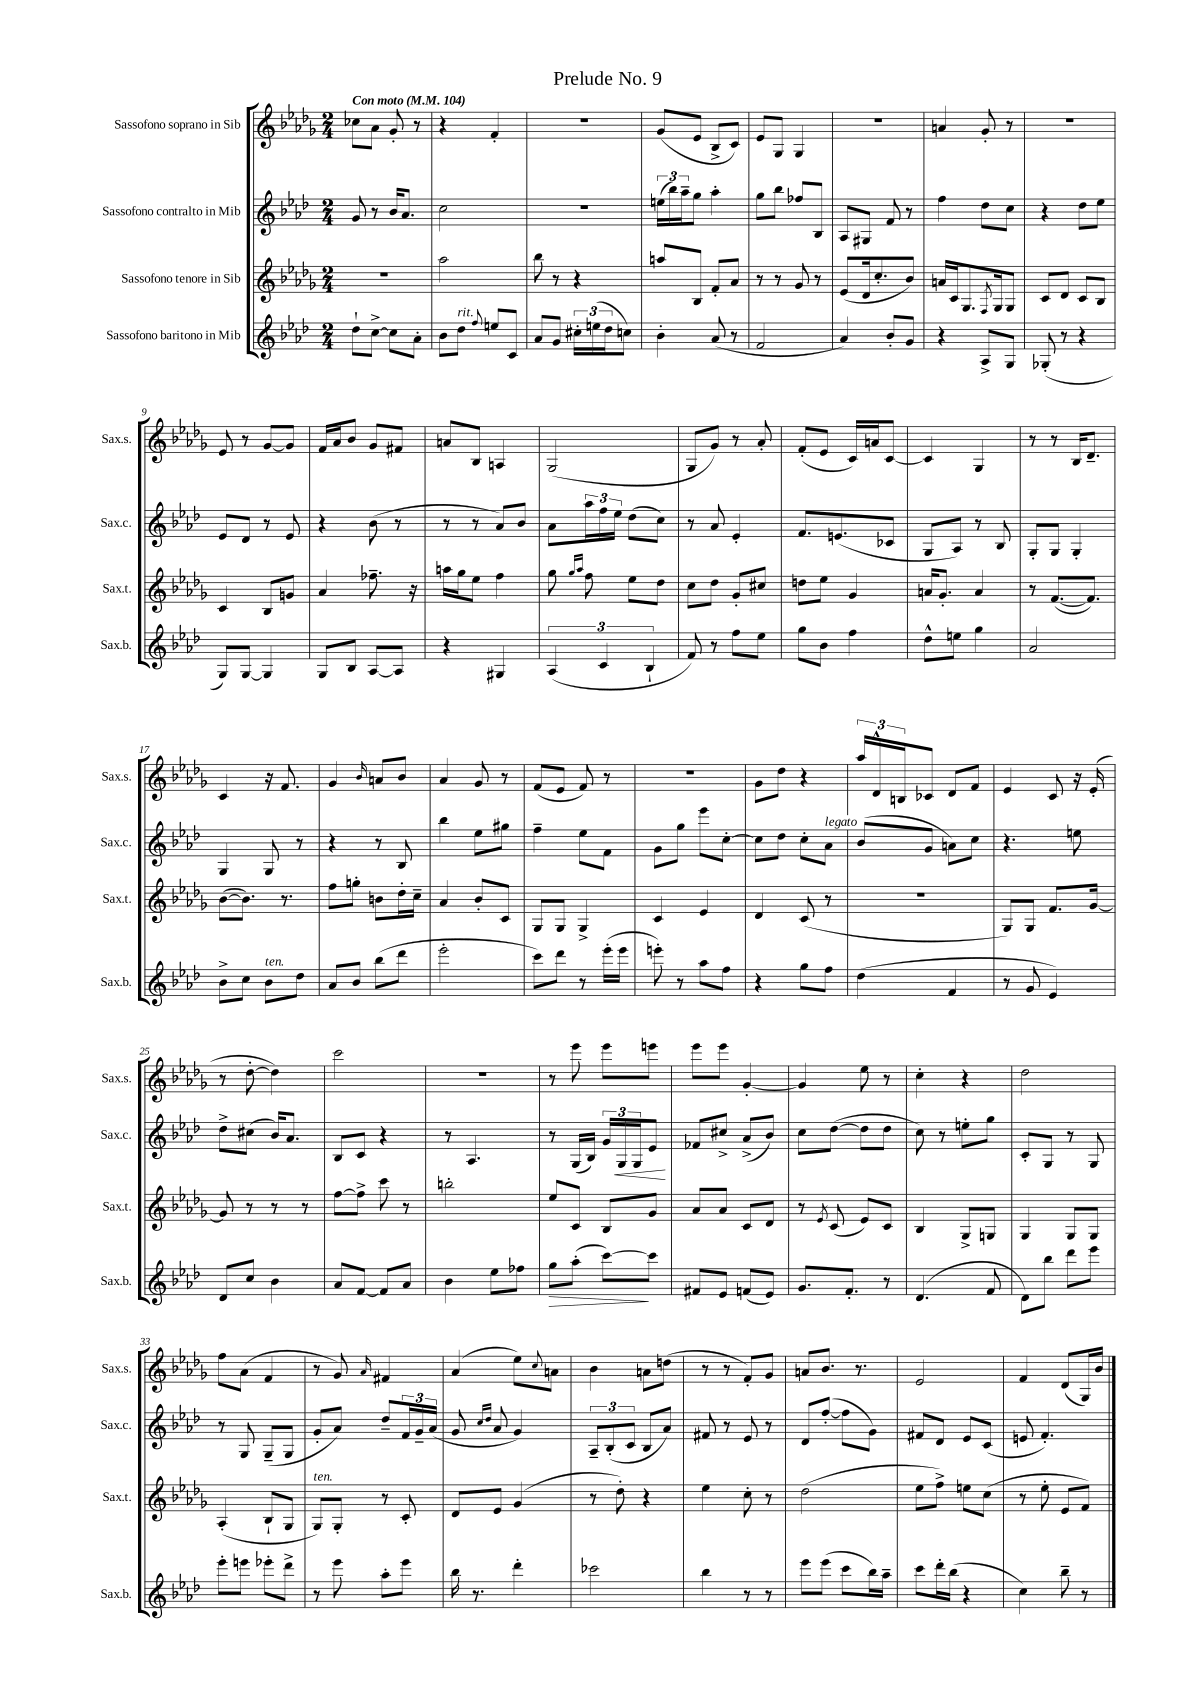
\header { title = "Prelude No. 9" }
<<
\new StaffGroup <<
\new Staff = "s0" \with { instrumentName = "Sassofono soprano in Sib" shortInstrumentName = "Sax.s." } {
    \clef treble \key des \major \numericTimeSignature \time 2/4 \tempo "Con moto" 4 = 104
    ces''8 aes'8 ges'8-. r8 |
    r4 f'4-. |
    r2 |
    ges'8( ees'8 bes8-> c'8) |
    ees'8 ges8 ges4 |
    r2 |
    a'4 ges'8-. r8 |
    r2 |
    ees'8 r8 ges'8~ ges'8 |
    f'16 aes'16 bes'8 ges'8 fis'8 |
    a'8 bes8 a4 |
    ges2( |
    ges8 ges'8) r8 aes'8-. |
    f'8-.( ees'8 c'16) a'16 c'8~ |
    c'4 ges4 |
    r8 r8 bes16 des'8.-- |
    c'4 r16 f'8. |
    ges'4 \grace { bes'16 } a'8 bes'8 |
    aes'4 ges'8 r8 |
    f'8( ees'8 f'8) r8 |
    R2 |
    ges'8 des''8 r4 |
    \tuplet 3/2 { aes''16 des'16-^ b16 } ces'8 des'8 f'8 |
    ees'4 c'8 r16 ees'16-.( |
    r8 des''8~-. des''4) |
    c'''2 |
    R2 |
    r8 ees'''8 ees'''8 e'''8 |
    ees'''8 ees'''8 ges'4~-. |
    ges'4 ees''8 r8 |
    c''4-. r4 |
    des''2 |
    f''8 aes'8( f'4 |
    r8 ges'8) \grace { aes'16 } fis'4 |
    aes'4( ees''8) \appoggiatura { c''8 } a'8 |
    bes'4 a'8 d''8( |
    r8 r8 f'8-.) ges'8 |
    a'8 bes'8. r8. |
    ees'2 |
    f'4 des'8( ges16) bes'16 \bar "|." |
}
\new Staff = "s1" \with { instrumentName = "Sassofono contralto in Mib" shortInstrumentName = "Sax.c." } {
    \clef treble \key aes \major \numericTimeSignature \time 2/4
    g'8 r8 bes'16 aes'8. |
    c''2 |
    R2 |
    \tuplet 3/2 { e''16( bes''16) aes''16-- } g''8 aes''4-. |
    g''8 bes''8 fes''8 bes8 |
    aes8 gis8 f'8 r8 |
    f''4 des''8 c''8 |
    r4 des''8 ees''8 |
    ees'8 des'8 r8 ees'8 |
    r4 bes'8( r8 |
    r8 r8 aes'8) bes'8 |
    aes'8 \tuplet 3/2 { aes''16 f''16 ees''16 } des''8( c''8) |
    r8 aes'8 ees'4-. |
    f'8. e'8.( ces'8 |
    g8 aes8) r8 bes8 |
    g8-. g8 g4-. |
    g4 g8 r8 |
    r4 r8 bes8 |
    bes''4 ees''8 gis''8 |
    f''4-- ees''8 f'8 |
    g'8 g''8 ees'''8 c''8~-. |
    c''8 des''8 c''8-. aes'8^\markup { \italic "legato" } |
    bes'8( g'8 a'8) c''8 |
    r4. e''8 |
    des''8-> cis''8( bes'16) aes'8. |
    bes8 c'8 r4 |
    r8 aes4. |
    r8 g16( bes16) \tuplet 3/2 { g'16 g16\< g16 } ees'8\! |
    fes'8 cis''8-> aes'8->( bes'8) |
    c''8 des''8~( des''8 des''8 |
    c''8) r8 e''8-. g''8 |
    c'8-. g8 r8 g8 |
    r8 g8 g8--( g8 |
    g'8-. aes'8) des''8-- \tuplet 3/2 { f'16 g'16-- aes'16( } |
    g'8 \grace { c''16 des''16 } aes'8 g'4) |
    \tuplet 3/2 { aes8-- bes8-.( c'8 } bes8 aes'8) |
    fis'8 r8 ees'8 r8 |
    des'8 f''8~-.( f''8 g'8) |
    fis'8 des'8 ees'8 c'8( |
    e'8 f'4.-.) \bar "|." |
}
\new Staff = "s2" \with { instrumentName = "Sassofono tenore in Sib" shortInstrumentName = "Sax.t." } {
    \clef treble \key des \major \numericTimeSignature \time 2/4
    R2 |
    aes''2 |
    bes''8 r8 r4 |
    a''8 bes8 f'8-. aes'8 |
    r8 r8 ges'8 r8 |
    ees'8( des'16 c''8.-. bes'8) |
    a'16 c'16 ges8. \acciaccatura { f8 } ges16 ges8 |
    c'8 des'8 c'8 bes8 |
    c'4 bes8 g'8 |
    aes'4 fes''8.-- r16 |
    a''16 ges''16 ees''8 f''4 |
    ges''8 \grace { ges''16 aes''16 } f''8 ees''8 des''8 |
    c''8 des''8 ges'8-. cis''8 |
    d''8 ees''8 ges'4 |
    a'16 ges'8.-. a'4 |
    r8 f'8.~( f'8.) |
    bes'8~( bes'8.) r8. |
    f''8 g''8-. b'8 des''16-. c''16-- |
    aes'4 bes'8-. c'8 |
    ges8 ges8 ges4-> |
    c'4 ees'4 |
    des'4 c'8( r8 |
    R2 |
    ges8) ges8 f'8. ges'16~ |
    ges'8 r8 r8 r8 |
    f''8~ f''8-> c'''8 r8 |
    b''2-. |
    ees''8 c'8 bes8 ges'8 |
    aes'8 aes'8 c'8 des'8 |
    r8 \acciaccatura { ees'8 } c'8( ees'8) c'8 |
    bes4 ges8-> g8 |
    ges4 ges8 ges8 |
    aes4-.( bes8-! ges8 |
    ges8^\markup { \italic "ten." }) ges8-. r8 c'8-. |
    des'8 ees'8 ges'4( |
    r8 des''8-.) r4 |
    ees''4 c''8-. r8 |
    des''2( |
    ees''8 f''8->) e''8 c''8( |
    r8 ees''8-. ees'8 f'8) \bar "|." |
}
\new Staff = "s3" \with { instrumentName = "Sassofono baritono in Mib" shortInstrumentName = "Sax.b." } {
    \clef treble \key aes \major \numericTimeSignature \time 2/4
    des''8-! c''8~-> c''8 aes'8-. |
    bes'8 des''8^\markup { \italic "rit." } \appoggiatura { f''8 } e''8 c'8 |
    aes'8 g'8 \tuplet 3/2 { cis''16-. e''16( des''16 } c''8) |
    bes'4-. aes'8( r8 |
    f'2 |
    aes'4) bes'8-. g'8 |
    r4 aes8-> g8 |
    ges8-.( r8 r4 |
    g8) g8~ g4 |
    g8 bes8 aes8~ aes8 |
    r4 gis4 |
    \tuplet 3/2 { aes4( c'4 bes4-! } |
    f'8) r8 f''8 ees''8 |
    g''8 bes'8 f''4 |
    des''8-^ e''8 g''4 |
    aes'2 |
    bes'8-> c''8 bes'8^\markup { \italic "ten." } des''8 |
    aes'8 bes'8 bes''8( des'''8 |
    ees'''2-. |
    c'''8) des'''8 r8 ees'''16-.( ees'''16 |
    e'''8-.) r8 aes''8 f''8 |
    r4 g''8 f''8 |
    des''4( f'4 |
    r8 g'8 ees'4) |
    des'8 c''8 bes'4 |
    aes'8 f'8~ f'8 aes'8 |
    bes'4 ees''8 fes''8 |
    g''8\> aes''8-.( c'''8~\!) c'''8 |
    fis'8 ees'8 f'8( ees'8) |
    g'8. f'8.-. r8 |
    des'4.( f'8 |
    des'8) bes''8 des'''8 ees'''8 |
    ees'''8-. e'''8 ees'''8-. des'''8-> |
    r8 ees'''8 aes''8-. ees'''8 |
    bes''16 r8. des'''4-. |
    ces'''2 |
    bes''4 r8 r8 |
    ees'''8 ees'''8( c'''8 bes''16) aes''16-- |
    c'''8 des'''16-. bes''16( r4 |
    c''4) bes''8-- r8 \bar "|." |
}
>>
>>
